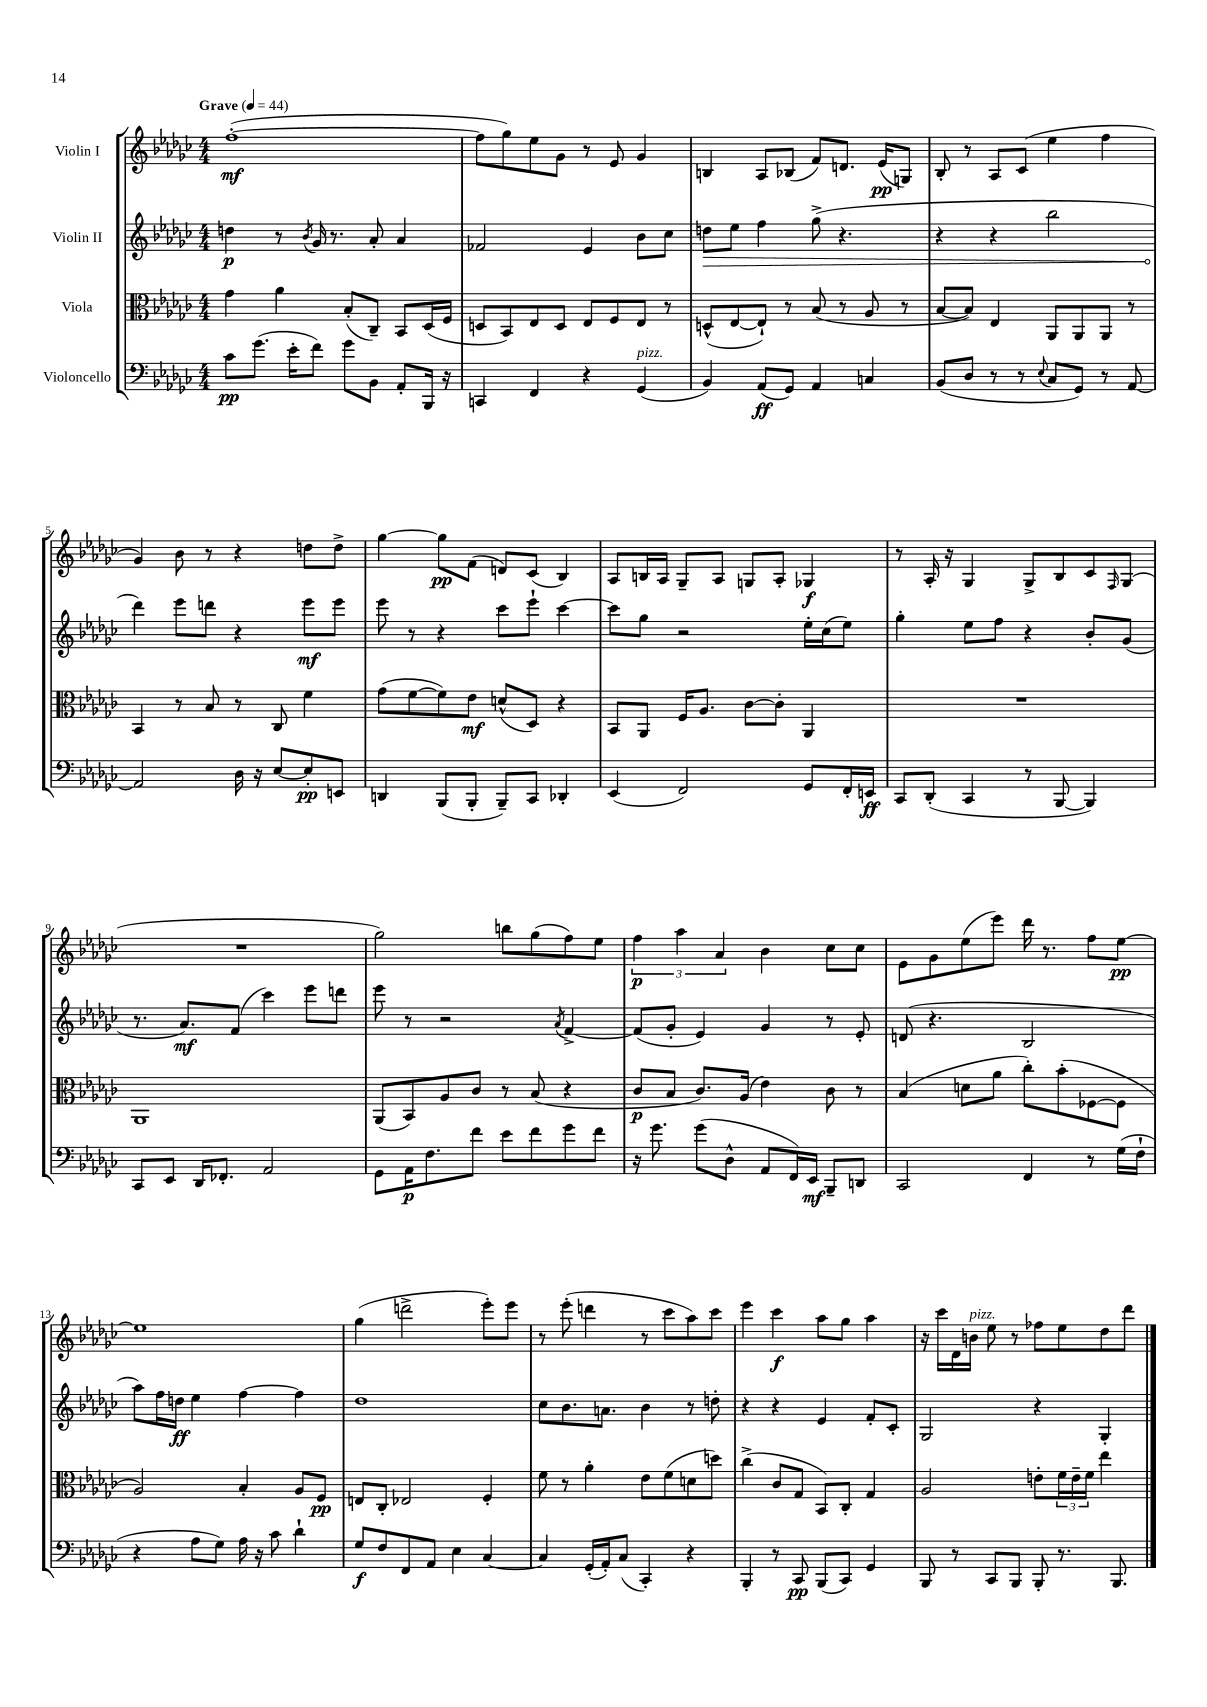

**kern	**dynam	**kern	**dynam	**kern	**dynam	**kern	**dynam
*part4	*part4	*part3	*part3	*part2	*part2	*part1	*part1
*staff4	*staff4	*staff3	*staff3	*staff2	*staff2	*staff1	*staff1
*I"Violoncello	*	*I"Viola	*	*I"Violin II	*	*I"Violin I	*
*clefF4	*	*clefC3	*	*clefG2	*	*clefG2	*
*k[b-e-a-d-g-c-]	*	*k[b-e-a-d-g-c-]	*	*k[b-e-a-d-g-c-]	*	*k[b-e-a-d-g-c-]	*
*M4/4	*	*M4/4	*	*M4/4	*	*M4/4	*
*MM44	*	*MM44	*	*MM44	*	*MM44	*
=1	=1	=1	=1	=1	=1	=1	=1
!	!	!	!	!	!	!LO:TX:a:B:t=Grave	!
8c-\L	pp	4g-\	.	4ddn\	p	([1ff'	mf
(8.g-\J	.	.	.	.	.	.	.
.	.	4a-\	.	8r	.	.	.
16e-'\KL	.	.	.	.	.	.	.
.	.	.	.	8qb-/	.	.	.
8f\J)	.	.	.	16g-/	.	.	.
.	.	.	.	8.r	.	.	.
8g-\L	.	(8B-'/L	.	.	.	.	.
8BB-\J	.	8C-~/J)	.	8a-'/	.	.	.
8AA-'/L	.	8BB-/L	.	4a-/	.	.	.
16BBB-/Jk	.	(16D-/L	.	.	.	.	.
16r	.	16F/JJ	.	.	.	.	.
=2	=2	=2	=2	=2	=2	=2	=2
4CCn/	.	8Dn/L	.	2f-X/	.	8ff\L]	.
.	.	8BB-/)	.	.	.	8gg-\)	.
4FF/	.	8E-/	.	.	.	8ee-\	.
.	.	8D/J	.	.	.	8g-\J	.
4r	.	8E-/L	.	4e-/	.	8r	.
.	.	8F/	.	.	.	8e-/	.
!LO:TX:a:i:t=pizz.	!	!	!	!	!	!	!
(4GG-/	.	8E-/J	.	8b-\L	.	4g-/	.
.	.	8r	.	8cc-\J	.	.	.
=3	=3	=3	=3	=3	=3	=3	=3
!	!	!	!	!	!LO:HP:b	!	!
4BB-/)	.	(8Dn^^/L	.	8ddn\L	>	4Bn/	.
.	.	[8E-/	.	8ee-\J	.	.	.
(8AA-/L	ff	8E-`/J])	.	4ff\	.	8A-/L	.
8GG-/J)	.	8r	.	.	.	(8B-X/J	.
4AA-/	.	(8B-/	.	(8gg-^\	.	8f/L)	.
.	.	8r	.	4.r	.	8.dn/J	.
4Cn/	.	8A-/	.	.	.	.	.
.	.	.	.	.	.	(16e-/KL	pp
.	.	8r	.	.	.	8Gn/J)	.
=4	=4	=4	=4	=4	=4	=4	=4
(8BB-/L	.	[8B-/L	.	4r	.	8B-'/	.
8D-/J	.	8B-/J])	.	.	.	8r	.
8r	.	4E-/	.	4r	.	8A-/L	.
8r	.	.	.	.	.	(8c-/J	.
8qqE-/	.	.	.	.	.	.	.
8C-/L	.	8AA-/L	.	2bb-\	.	4ee-\	.
8GG-/J)	.	8AA-/	.	.	.	.	.
8r	.	8AA-/J	.	.	.	4ff\	.
[8AA-/	.	8r	.	.	.	.	.
!!LO:LB:g=z
=5	=5	=5	=5	=5	=5	=5	=5
2AA-/]	.	4BB-/	.	4ddd-\)	.	4g-/)	.
.	.	8r	.	8eee-\L	]	8b-\	.
.	.	8B-/	.	8dddn\J	.	8r	.
16D-\	.	8r	.	4r	.	4r	.
16r	.	.	.	.	.	.	.
[8E-/L	.	8C-/	.	.	.	.	.
8E-'/]	pp	4f\	.	8eee-\L	mf	8ddn\L	.
8EEn/J	.	.	.	8eee-\J	.	8dd^\J	.
=6	=6	=6	=6	=6	=6	=6	=6
4DDn/	.	(8g-\L	.	8eee-\	.	[4gg-\	.
.	.	[8f\	.	8r	.	.	.
(8BBB-/L	.	8f\])	.	4r	.	8gg-\L]	pp
8BBB-'/J	.	8e-\J	mf	.	.	(8f\J	.
8BBB-~/L)	.	(8dn^^/L	.	8ccc-\L	.	8dn/L)	.
8CC-/J	.	8D-/J)	.	8eee-`\J	.	(8c-/J	.
4DD-X'/	.	4r	.	[4ccc-\	.	4B-/)	.
=7	=7	=7	=7	=7	=7	=7	=7
(4EE-/	.	8BB-/L	.	8ccc-\L]	.	8A-/L	.
.	.	8AA-/J	.	8gg-\J	.	16Bn/L	.
.	.	.	.	.	.	16A-/JJ	.
2FF/)	.	16F/KL	.	2r	.	8G-~/L	.
.	.	8.A-/J	.	.	.	.	.
.	.	.	.	.	.	8A-/J	.
.	.	[8c-\L	.	.	.	8Gn/L	.
.	.	8c-'\J]	.	.	.	8A-'/J	.
8GG-/L	.	4AA-/	.	16ee-'\LL	.	4G-X/	f
.	.	.	.	(16cc-\J	.	.	.
16FF'/L	.	.	.	8ee-\J)	.	.	.
16EEn/JJ	ff	.	.	.	.	.	.
=8	=8	=8	=8	=8	=8	=8	=8
8CC-/L	.	1r	.	4gg-'\	.	8r	.
(8DD-'/J	.	.	.	.	.	16A-'/	.
.	.	.	.	.	.	16r	.
4CC-/	.	.	.	8ee-\L	.	4G-/	.
.	.	.	.	8ff\J	.	.	.
8r	.	.	.	4r	.	8G-^/L	.
[8BBB-/	.	.	.	.	.	8B-/	.
4BBB-/])	.	.	.	8b-'/L	.	8c-/	.
.	.	.	.	.	.	16qqF/	.
.	.	.	.	(8g-/J	.	(8G-/J	.
!!LO:LB:g=z
=9	=9	=9	=9	=9	=9	=9	=9
8CC-/L	.	1AA-	.	8.r	.	1r	.
8EE-/J	.	.	.	.	.	.	.
.	.	.	.	8.a-/L)	mf	.	.
16DD-/KL	.	.	.	.	.	.	.
8.FF-X'/J	.	.	.	.	.	.	.
.	.	.	.	(8f/J	.	.	.
2AA-/	.	.	.	4ccc-\)	.	.	.
.	.	.	.	8eee-\L	.	.	.
.	.	.	.	8dddn\J	.	.	.
=10	=10	=10	=10	=10	=10	=10	=10
8GG-\L	.	(8AA-/L	.	8eee-\	.	2gg-\)	.
16AA-\K	p	8BB-/)	.	8r	.	.	.
8.F\	.	.	.	.	.	.	.
.	.	8A-/	.	2r	.	.	.
8f\J	.	8c-/J	.	.	.	.	.
8e-\L	.	8r	.	.	.	8bbn\L	.
8f\	.	(8B-/	.	.	.	(8gg-\	.
.	.	.	.	8qa-/	.	.	.
8g-\	.	4r	.	[4f^/	.	8ff\)	.
8f\J	.	.	.	.	.	8ee-\J	.
=11	=11	=11	=11	=11	=11	=11	=11
16r	.	8c-/L	p	(8f/L]	.	6ff\	p
8.g-\	.	.	.	.	.	.	.
.	.	8B-/J	.	8g-'/J	.	.	.
.	.	.	.	.	.	6aa-\	.
(8g-\L	.	8.c-/L)	.	4e-/)	.	.	.
.	.	.	.	.	.	6a-/	.
8D-^^\J	.	.	.	.	.	.	.
.	.	(16A-/Jk	.	.	.	.	.
8AA-/L	.	4e-\)	.	4g-/	.	4b-\	.
16FF/L)	.	.	.	.	.	.	.
16EE-/JJ	mf	.	.	.	.	.	.
8BBB-~/L	.	8c-\	.	8r	.	8cc-\L	.
8DDn/J	.	8r	.	8e-'/	.	8cc-\J	.
=12	=12	=12	=12	=12	=12	=12	=12
2CC-/	.	(4B-/	.	(8dn/	.	8e-\L	.
.	.	.	.	4.r	.	8g-\	.
.	.	8dn\L	.	.	.	(8ee-\	.
.	.	8a-\J	.	.	.	8eee-\J)	.
4FF/	.	8cc-'\L)	.	2B-/	.	16ddd-\	.
.	.	.	.	.	.	8.r	.
.	.	(8b-'\	.	.	.	.	.
8r	.	[8F-X\	.	.	.	8ff\L	.
(16G-\LL	.	8F-\J]	.	.	.	[8ee-\J	pp
16F`\JJ	.	.	.	.	.	.	.
!!LO:LB:g=z
=13	=13	=13	=13	=13	=13	=13	=13
4r	.	2A-/)	.	8aa-\L)	.	1ee-]	.
.	.	.	.	16ff\L	.	.	.
.	.	.	.	16ddn\JJ	ff	.	.
8A-\L	.	.	.	4ee-\	.	.	.
8G-\J)	.	.	.	.	.	.	.
16A-\	.	4B-'/	.	[4ff\	.	.	.
16r	.	.	.	.	.	.	.
8c-\	.	.	.	.	.	.	.
4d-`\	.	8A-/L	.	4ff\]	.	.	.
.	.	8F/J	pp	.	.	.	.
=14	=14	=14	=14	=14	=14	=14	=14
8G-/L	f	8En/L	.	1dd-	.	(4gg-\	.
8F/	.	8C-'/J	.	.	.	.	.
8FF/	.	2E-X/	.	.	.	2dddn^\	.
8AA-/J	.	.	.	.	.	.	.
4E-\	.	.	.	.	.	.	.
[4C-/	.	4F'/	.	.	.	8eee-'\L)	.
.	.	.	.	.	.	8eee-\J	.
=15	=15	=15	=15	=15	=15	=15	=15
4C-/]	.	8f\	.	8cc-\L	.	8r	.
.	.	8r	.	8.b-\	.	(8eee-'\	.
(16GG-'/LL	.	4a-'\	.	.	.	4dddn\	.
16AA-'/J)	.	.	.	8.an\J	.	.	.
(8C-/J	.	.	.	.	.	.	.
4CC-'/)	.	8e-\L	.	4b-\	.	8r	.
.	.	(8f\	.	.	.	8ccc-\L	.
4r	.	8dn\	.	8r	.	8aa-\)	.
.	.	8ddn\J)	.	8ddn'\	.	8ccc-\J	.
=16	=16	=16	=16	=16	=16	=16	=16
4BBB-'/	.	(4cc-^\	.	4r	.	4eee-\	.
8r	.	8c-/L	.	4r	.	4ccc-\	f
8CC-/	pp	8G-/J	.	.	.	.	.
(8BBB-/L	.	8BB-/L)	.	4e-/	.	8aa-\L	.
8CC-/J)	.	8C-'/J	.	.	.	8gg-\J	.
4GG-/	.	4G-/	.	8f'/L	.	4aa-\	.
.	.	.	.	8c-'/J	.	.	.
=17	=17	=17	=17	=17	=17	=17	=17
8BBB-/	.	2A-/	.	2G-/	.	16r	.
.	.	.	.	.	.	16ccc-\LL	.
8r	.	.	.	.	.	16d-\	.
!	!	!	!	!	!	!LO:TX:a:i:t=pizz.	!
.	.	.	.	.	.	16bn\JJ	.
8CC-/L	.	.	.	.	.	8ee-\	.
8BBB-/J	.	.	.	.	.	8r	.
8BBB-'/	.	8en'\L	.	4r	.	8ff-X\L	.
8.r	.	24f\L	.	.	.	8ee-\	.
.	.	24e~\	.	.	.	.	.
.	.	24f\JJ	.	.	.	.	.
.	.	4ee-\	.	4G-'/	.	8dd-\	.
8.BBB-/	.	.	.	.	.	.	.
.	.	.	.	.	.	8ddd-\J	.
==	==	==	==	==	==	==	==
*-	*-	*-	*-	*-	*-	*-	*-
